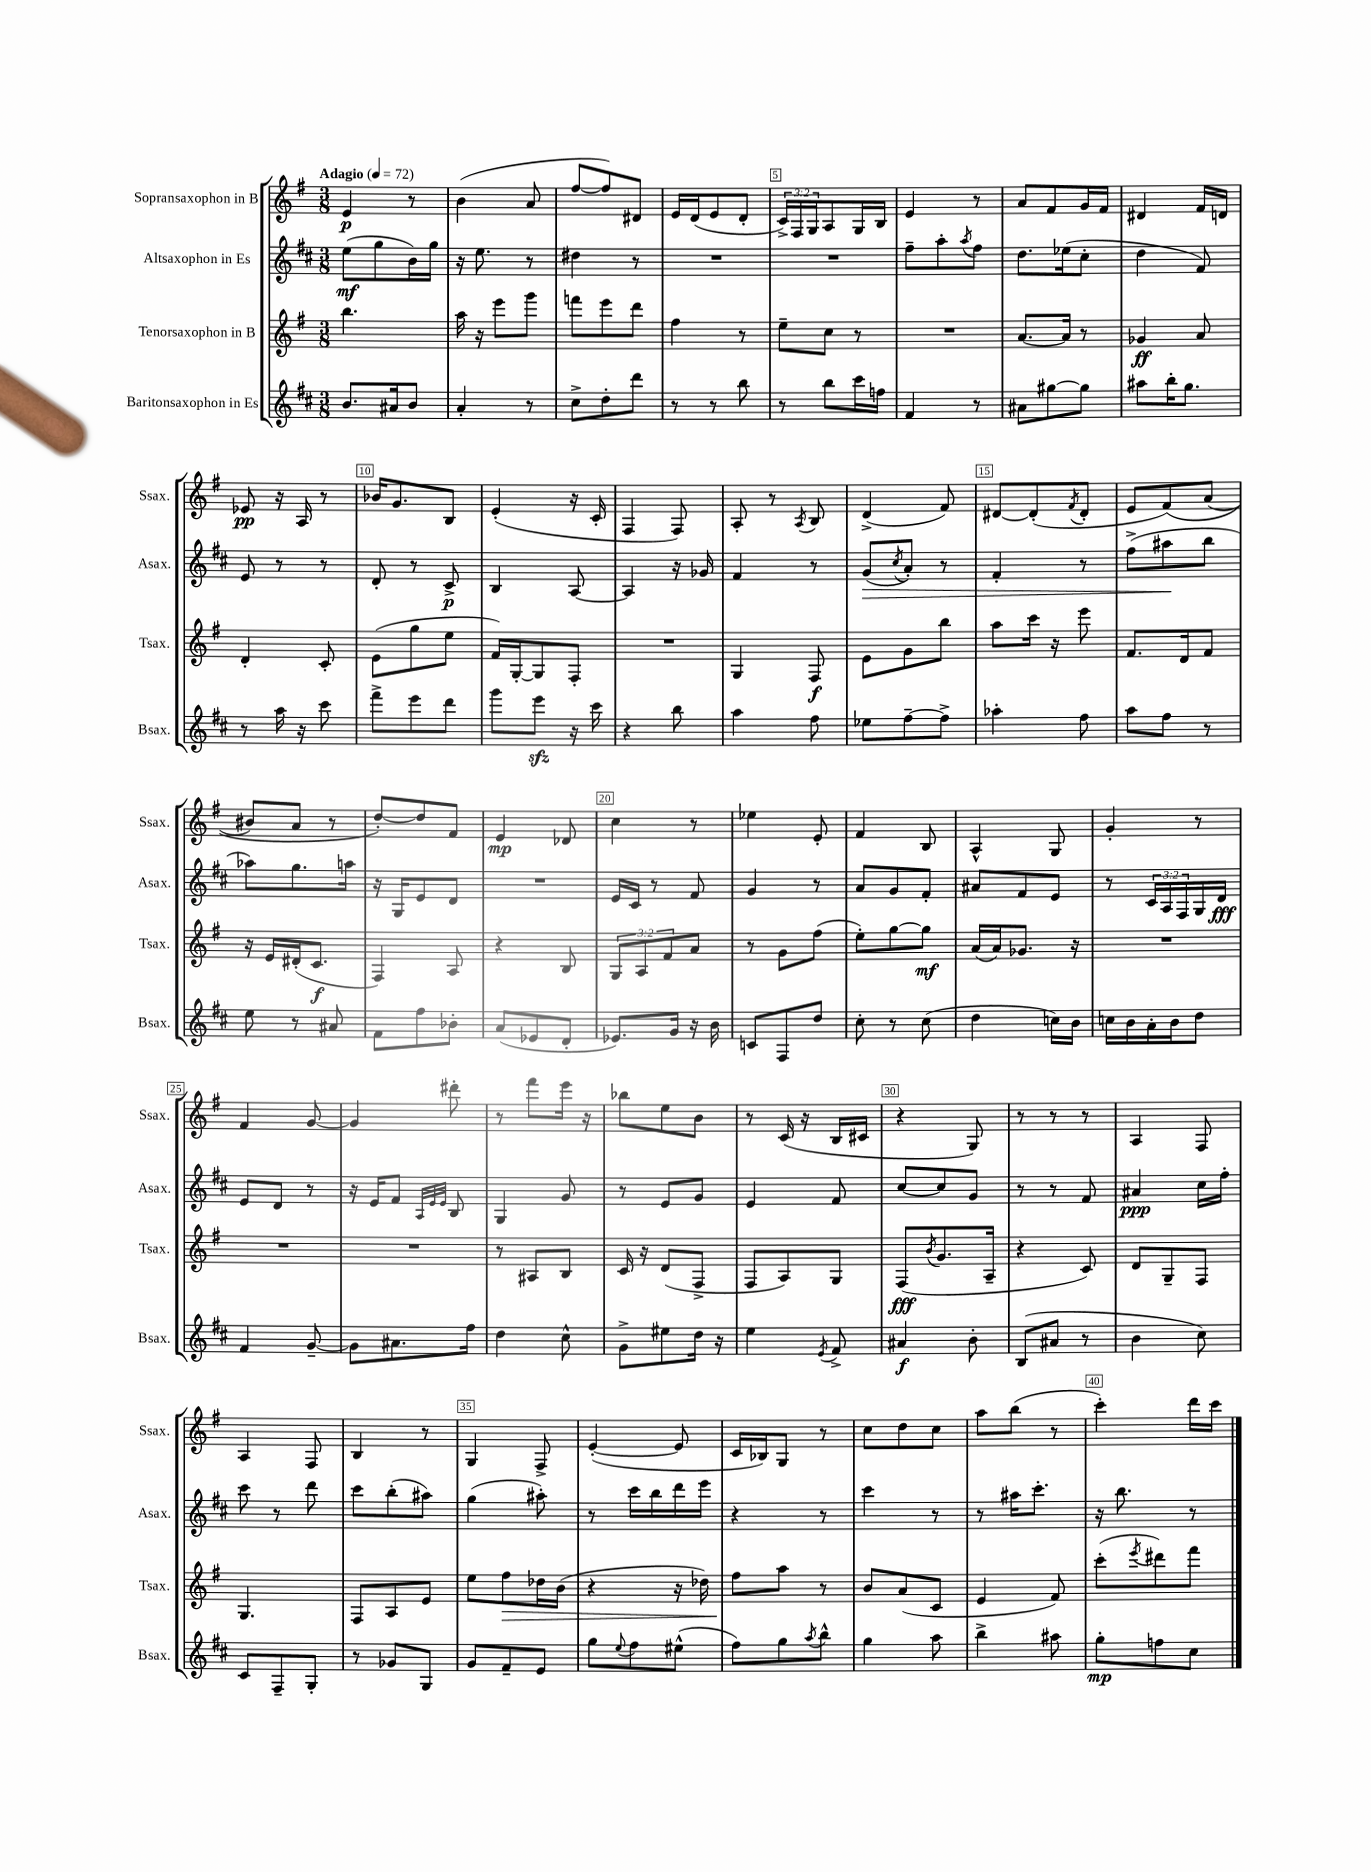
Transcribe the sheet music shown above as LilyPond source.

<<
\new StaffGroup <<
\new Staff = "s0" \with { instrumentName = "Sopransaxophon in B" shortInstrumentName = "Ssax." } {
    \clef treble \key g \major \numericTimeSignature \time 3/8 \override Staff.TupletNumber.text = #tuplet-number::calc-fraction-text \tempo "Adagio" 4 = 72
    e'4\p r8 |
    b'4( a'8 |
    fis''8~ fis''8) dis'8 |
    e'16 d'16( e'8 d'8-. |
    \tuplet 3/2 { c'16->) fis16 g16 } a8 g16 b16 |
    e'4 r8 |
    a'8 fis'8 g'16 fis'16 |
    dis'4 fis'16 d'16 |
    ees'8\pp r16 a16 r8 |
    bes'16 g'8. b8 |
    e'4-.( r16 c'16-. |
    fis4 fis8) |
    a8-. r8 \acciaccatura { a8 } b8 |
    d'4->( fis'8) |
    dis'8~ dis'8-.( \acciaccatura { fis'8 } dis'8-. |
    e'8 fis'8)\( a'8( |
    bis'8) a'8 r8 |
    d''8~-.\) d''8 fis'8 |
    e'4\mp des'8 |
    c''4 r8 |
    ees''4 e'8-. |
    fis'4 b8 |
    a4-^ g8 |
    g'4-. r8 |
    fis'4 g'8~ |
    g'4 dis'''8-. |
    r8 fis'''8 e'''16 r16 |
    bes''8 e''8 b'8 |
    r8 c'16( r16 b16 cis'16 |
    r4 g8) |
    r8 r8 r8 |
    a4 fis8 |
    a4 fis8 |
    b4 r8 |
    g4 fis8-> |
    e'4~-.( e'8 |
    c'16 bes16) g8 r8 |
    c''8 d''8 c''8 |
    a''8 b''8( r8 |
    c'''4-.) d'''16 c'''16 \bar "|." |
}
\new Staff = "s1" \with { instrumentName = "Altsaxophon in Es" shortInstrumentName = "Asax." } {
    \clef treble \key d \major \numericTimeSignature \time 3/8 \override Staff.TupletNumber.text = #tuplet-number::calc-fraction-text
    e''8\mf( g''8 b'16) g''16 |
    r16 e''8. r8 |
    dis''4 r8 |
    R4. |
    R4. |
    fis''8-- a''8-. \acciaccatura { a''8 } fis''8 |
    d''8. ees''16( cis''8-. |
    d''4 fis'8) |
    e'8 r8 r8 |
    d'8-. r8 cis'8->\p |
    b4 a8~ |
    a4 r16 ges'16 |
    fis'4 r8 |
    g'8\>( \acciaccatura { cis''8 } a'8-.) r8 |
    fis'4-. r8 |
    fis''8->( ais''8\! b''8 |
    aes''8) g''8. a''16 |
    r16 g16 e'8 d'8 |
    R4. |
    e'16 cis'16 r8 fis'8 |
    g'4 r8 |
    a'8 g'8 fis'8-. |
    ais'8 fis'8 e'8 |
    r8 \tuplet 3/2 { cis'16 a16 fis16 } g16 d'16\fff |
    e'8 d'8 r8 |
    r16 e'16 fis'8 \grace { a32 e'32 e'32 } b8 |
    g4 g'8 |
    r8 e'8 g'8 |
    e'4 fis'8 |
    cis''8~ cis''8 g'8 |
    r8 r8 fis'8 |
    ais'4\ppp cis''16 fis''16-. |
    cis'''8 r8 d'''8 |
    cis'''8 b''8-.( ais''8) |
    g''4( ais''8-.) |
    r8 cis'''16 b''16 d'''16 e'''16 |
    r4 r8 |
    cis'''4 r8 |
    r8 ais''16 cis'''8.-. |
    r16 b''8. r8 \bar "|." |
}
\new Staff = "s2" \with { instrumentName = "Tenorsaxophon in B" shortInstrumentName = "Tsax." } {
    \clef treble \key g \major \numericTimeSignature \time 3/8 \override Staff.TupletNumber.text = #tuplet-number::calc-fraction-text
    b''4. |
    a''16 r16 e'''8 g'''8 |
    f'''8 e'''8 d'''8 |
    fis''4 r8 |
    e''8-- c''8 r8 |
    R4. |
    a'8.~ a'16 r8 |
    ges'4\ff a'8 |
    d'4-. c'8-. |
    e'8( g''8 e''8 |
    fis'16) g16~-. g8 fis8-. |
    R4. |
    g4 fis8\f |
    e'8 g'8 b''8 |
    a''8 c'''16 r16 e'''8 |
    fis'8. d'16 fis'8 |
    r16 e'16 dis'16-.( c'8.\f |
    fis4) a8 |
    r4 b8 |
    \tuplet 3/2 { g8 a8 fis'8 } a'8 |
    r8 g'8 fis''8( |
    e''8-.) g''8~ g''8\mf |
    a'16( a'16) ges'8. r16 |
    R4. |
    R4. |
    R4. |
    r8 ais8 b8 |
    c'16 r16 d'8( fis8-> |
    fis8 a8) g8 |
    fis8\fff( \acciaccatura { b'8 } g'8. a16-- |
    r4 c'8) |
    d'8 g8-- fis8 |
    g4. |
    fis8 a8 e'8 |
    e''8 fis''8\> des''16 b'16( |
    r4 r16 des''16) |
    fis''8\! a''8 r8 |
    b'8 a'8( c'8 |
    e'4 fis'8) |
    c'''8-.( \acciaccatura { e'''8 } dis'''8) fis'''8 \bar "|." |
}
\new Staff = "s3" \with { instrumentName = "Baritonsaxophon in Es" shortInstrumentName = "Bsax." } {
    \clef treble \key d \major \numericTimeSignature \time 3/8
    b'8. ais'16 b'8 |
    a'4-. r8 |
    cis''8-> d''8-. d'''8 |
    r8 r8 b''8 |
    r8 b''8 cis'''16 f''16 |
    fis'4 r8 |
    ais'8 gis''8~ gis''8 |
    ais''8 b''16-. g''8. |
    r8 a''16 r16 cis'''8 |
    fis'''8-> e'''8 d'''8 |
    g'''8 e'''8\sfz r16 cis'''16 |
    r4 b''8 |
    a''4 fis''8 |
    ees''8 fis''8~-- fis''8-> |
    aes''4-. fis''8 |
    a''8 fis''8 r8 |
    e''8 r8 ais'8 |
    fis'8 fis''8 bes'8-. |
    a'8( ees'8 d'8-. |
    ees'8.) g'16 r16 b'16 |
    c'8 fis8 d''8 |
    cis''8-. r8 cis''8( |
    d''4 c''16) b'16 |
    c''16 b'16 a'16-. b'16 d''8 |
    fis'4 g'8~-- |
    g'8 ais'8. fis''16 |
    d''4 cis''8-^ |
    g'8-> eis''8 d''16 r16 |
    e''4 \acciaccatura { e'8 } fis'8-> |
    ais'4\f b'8-. |
    b8( ais'8 r8 |
    b'4 cis''8) |
    cis'8 fis8-- g8-. |
    r8 ges'8 g8 |
    g'8 fis'8-- e'8 |
    g''8 \appoggiatura { e''8 } fis''8 eis''8-^( |
    fis''8) g''8 \acciaccatura { a''8 } b''8-^ |
    g''4 a''8 |
    b''4-> ais''8 |
    g''8-.\mp f''8 cis''8 \bar "|." |
}
>>
>>
\layout { \context { \Score \override BarNumber.break-visibility = ##(#f #t #t) barNumberVisibility = #(every-nth-bar-number-visible 5) \override BarNumber.stencil = #(make-stencil-boxer 0.1 0.3 ly:text-interface::print) } }
